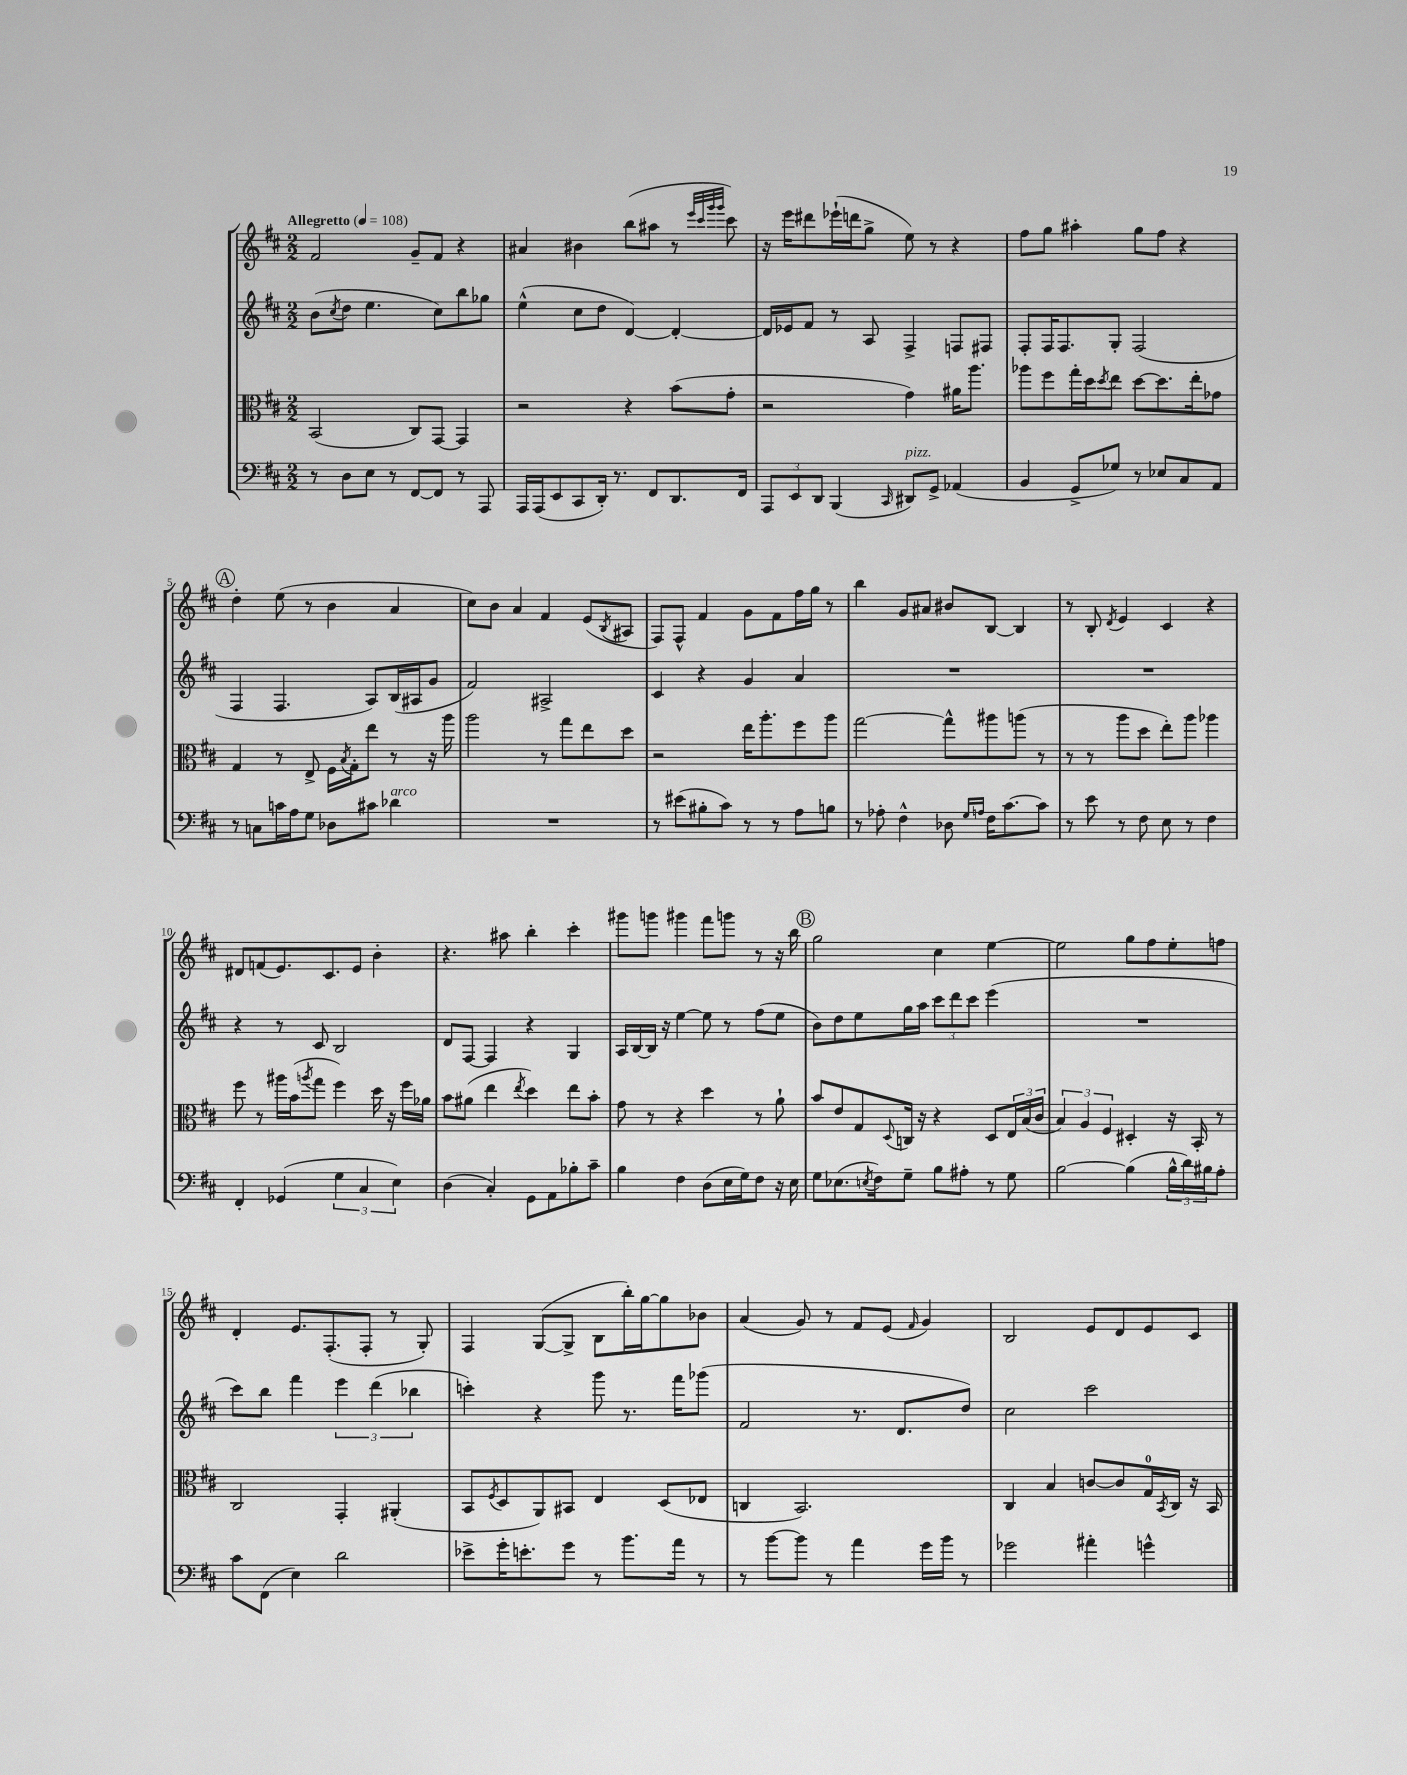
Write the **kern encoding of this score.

**kern	**kern	**kern	**kern
*staff4	*staff3	*staff2	*staff1
*clefF4	*clefC3	*clefG2	*clefG2
*k[f#c#]	*k[f#c#]	*k[f#c#]	*k[f#c#]
*M2/2	*M2/2	*M2/2	*M2/2
*MM108	*MM108	*MM108	*MM108
8r	(2BB	(8b	2f#
.	.	8qcc#	.
8D	.	8dd	.
8E	.	4.ee	.
8r	.	.	.
[8FF#	8C#)	.	8g~
8FF#]	[8GG	8cc#)	8f#
8r	4GG]	8bb	4r
8AAA	.	8gg-	.
=	=	=	=
16AAA	2r	(4ee^^	4a#
(16AAA	.	.	.
8EE	.	.	.
8CC#	.	8cc#	4b#
16DD')	.	8dd	.
8.r	.	.	.
.	4r	[4d)	(8bb
8FF#	.	.	8aa#
8.DD	(8b	4d'_	8r
.	.	.	32qqeee
.	.	.	32qqccc#
.	.	.	32qqggg
.	.	.	32qqggg
.	8g'	.	8ccc#)
16FF#	.	.	.
=	=	=	=
12AAA	2r	16d]	16r
.	.	16e-	16eee
12EE	.	.	.
.	.	8f#	8ddd#
12DD	.	.	.
(4BBB	.	8r	(16eee-`
.	.	.	16ddd
.	.	8A	8gg^
16qqCC#	.	.	.
8DD#)	4g)	4F#^	8ee)
8GG^	.	.	8r
(4AA-	16a#	8F	4r
.	8.aa	.	.
.	.	8F#	.
=	=	=	=
4BB	8aa-	8F#'	8ff#
.	8ff#	16F#	8gg
.	.	8.F#	.
8GG^	16gg'	.	4aa#'
.	16dd	.	.
.	8qdd	.	.
8G-)	8ee	8G'	.
8r	[8dd	(2F#	8gg
8E-	8.dd]	.	8ff#
8C#	.	.	4r
.	16ee'	.	.
8AA	8g-	.	.
=	=	=	=
8r	4G	4F#	4dd'
8C	.	.	.
16c	8r	4.F#	(8ee
16A	.	.	.
8G	8E^	.	8r
8D-	16F#	.	4b
.	8qB	.	.
.	16G'	.	.
8c#	8ee	8A)	.
4d-	8r	(16B	4a
.	.	16A#	.
.	16r	8g	.
.	16aa	.	.
=	=	=	=
1r	2aa	2f#)	8cc#)
.	.	.	8b
.	.	.	4a
.	8r	2A#^	4f#
.	8gg	.	.
.	8ee	.	(8e
.	.	.	8qB
.	8dd	.	8A#
=	=	=	=
8r	2r	4c#	8F#)
(8e#	.	.	8F#^^
8B#'	.	4r	4f#
8c#)	.	.	.
8r	16ee	4g	8g
.	8.aa'	.	.
8r	.	.	8f#
8A	8ff#	4a	16ff#
.	.	.	16gg
8B	8aa	.	8r
=	=	=	=
8r	[2gg	1r	4bb
8A-'	.	.	.
4F#^^	.	.	8g
.	.	.	8a#
8D-	8gg^^]	.	8b#
16qqG	.	.	.
16qqA	.	.	.
16F#	8aa#	.	[8B
[8.c#	.	.	.
.	(8aa	.	4B]
8c#]	8r	.	.
=	=	=	=
8r	8r	1r	8r
8e	8r	.	8B'
.	.	.	8qd
8r	8aa	.	4e
8F#	8dd	.	.
8E	8ee')	.	4c#
8r	8aa	.	.
4F#	4aa-	.	4r
=	=	=	=
4FF#'	8ff#	4r	8d#
.	8r	.	(8f
(4GG-	16aa#	8r	8.e)
.	(16b	.	.
.	8qaa	.	.
.	8gg	8c#	.
.	.	.	8.c#
6G	4ff#)	2B	.
.	.	.	8e
6C#	.	.	.
.	16dd	.	4b'
.	16r	.	.
6E)	.	.	.
.	16ff#	.	.
.	16a-	.	.
=	=	=	=
(4D	8b	8d	4.r
.	(8a#	[8F#	.
4C#')	4ee	4F#]	.
.	.	.	8aa#
.	8qee	.	.
8GG	4dd)	4r	4bb'
8AA	.	.	.
8B-'	8ee	4G	4ccc#'
8c#~	8b'	.	.
=	=	=	=
4B	8g	16A	8ggg#
.	.	[16B	.
.	8r	16B]	8ggg
.	.	16r	.
4F#	4r	[4ee	4ggg#
(8D	4dd	8ee]	8fff#
16E	.	8r	8ggg
16G)	.	.	.
8F#	8r	(8ff#	8r
16r	8a`	8ee	16r
16E	.	.	16bb
=	=	=	=
8G	8b	8b)	2gg
(8.E-	8e	8dd	.
.	8G	8ee	.
8qE	.	.	.
16F#)	.	.	.
.	8qqD	.	.
8G~	16C	16gg	.
.	16r	16aa	.
8B	4r	12ccc#	4cc#
.	.	12ddd	.
8A#'	.	.	.
.	.	12ccc#	.
8r	8D	(4eee	[4ee
8G	24E	.	.
.	(24B	.	.
.	24c#	.	.
=	=	=	=
[2B	6B)	1r	2ee]
.	6A	.	.
.	6F#	.	.
(4B]	4D#'	.	8gg
.	.	.	8ff#
24B^^	16r	.	8ee'
24d)	.	.	.
.	16BB'	.	.
24B#	.	.	.
8A'	8r	.	8ff
=	=	=	=
8c#	2C#	8ccc#)	4d'
(8FF#	.	8bb	.
4E)	.	4fff#	8.e
.	.	.	(8.F#'
2d	4GG'	6eee	.
.	.	.	8F#'
.	.	(6ddd	.
.	(4AA#'	.	8r
.	.	6bb-	.
.	.	.	8G')
=	=	=	=
8e-^	8BB	4ccc')	4F#
.	8qF#	.	.
16g'	8D	.	.
8.e'	.	.	.
.	8AA)	4r	([8G
8g	8BB#	.	8G^]
8r	4E	8ggg	8B
8.b	.	8.r	16bb')
.	.	.	[16gg
.	(8D	.	8gg]
16a	.	16fff#	.
8r	8E-	(8ggg-	8b-
=	=	=	=
8r	4C	2f#	(4a
[8b	.	.	.
8b]	2.BB)	.	8g)
8r	.	.	8r
4a	.	8.r	8f#
.	.	.	(8e
.	.	8.d	.
.	.	.	16qqf#
16g	.	.	4g)
16b	.	.	.
8r	.	8dd)	.
=	=	=	=
2g-	4C#	2cc#	2B
.	4B	.	.
4a#'	[8c	2ccc#	8e
.	8c]	.	8d
4g^^	16G	.	8e
.	8qBB	.	.
.	16C#	.	.
.	16r	.	8c#
.	16BB	.	.
==	==	==	==
*-	*-	*-	*-
